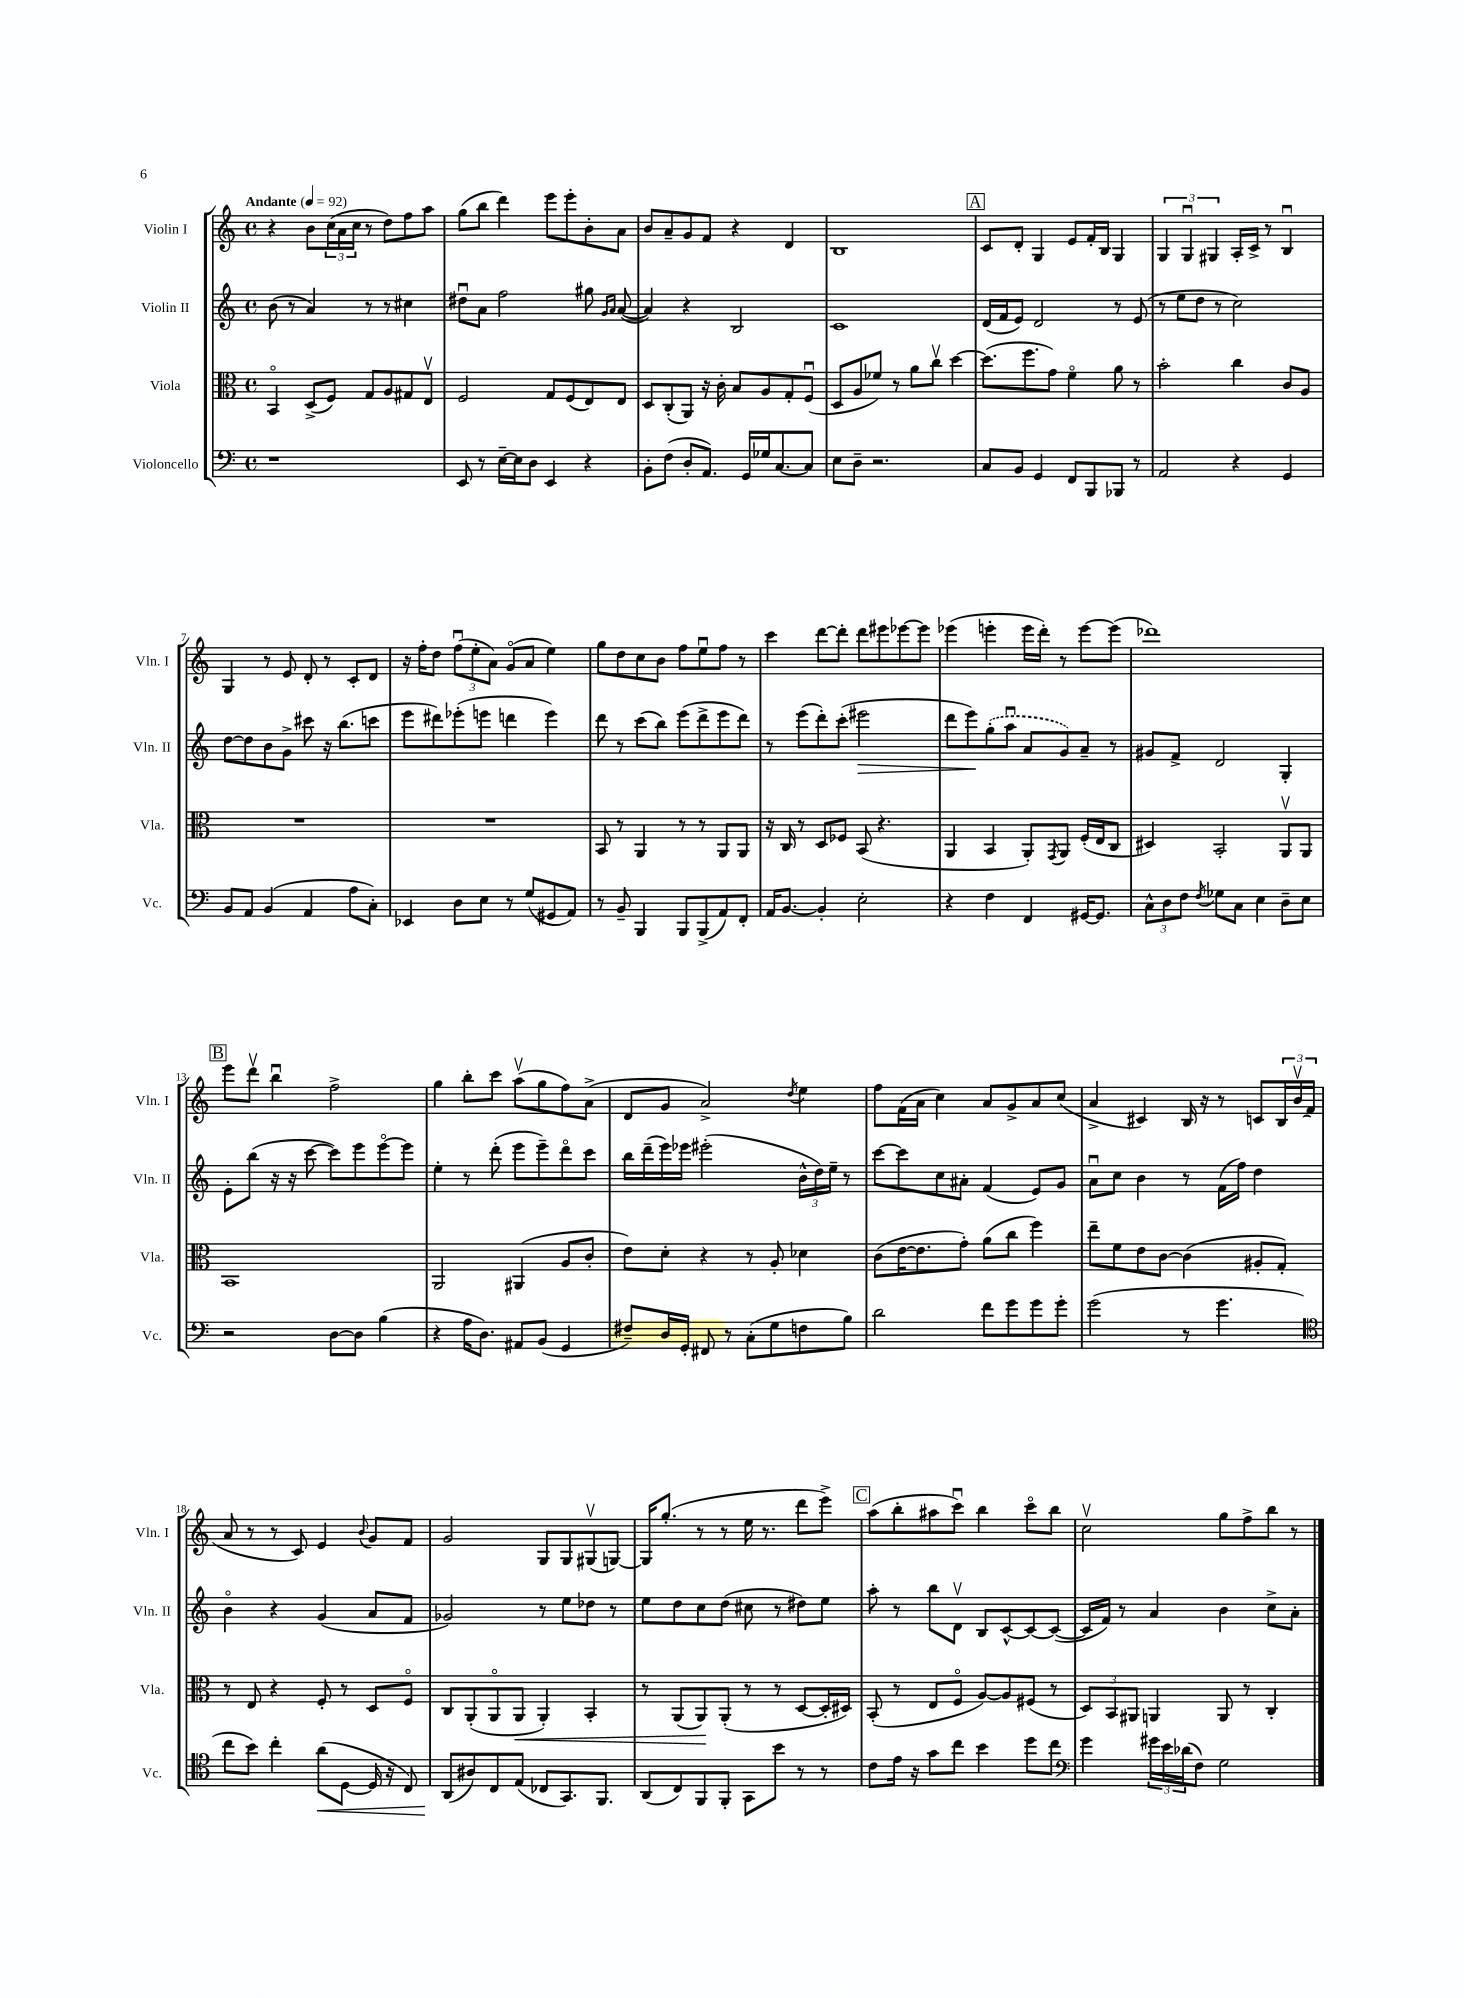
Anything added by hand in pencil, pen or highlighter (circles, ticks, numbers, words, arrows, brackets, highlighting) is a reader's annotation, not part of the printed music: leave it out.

**kern	**kern	**kern	**kern
*staff4	*staff3	*staff2	*staff1
*clefF4	*clefC3	*clefG2	*clefG2
*k[]	*k[]	*k[]	*k[]
*M4/4	*M4/4	*M4/4	*M4/4
*met(c)	*met(c)	*met(c)	*met(c)
*MM92	*MM92	*MM92	*MM92
1r	4BBo	(8b	4r
.	.	8r	.
.	(8D^	4a)	8b
.	8F)	.	(24cc
.	.	.	24a
.	.	.	24cc
.	8G	8r	8r
.	8A	8r	8dd)
.	8G#	4cc#	8ff
.	8Ev	.	8aa
=	=	=	=
8EE	2F	8dd#u	(8gg
8r	.	8a	8bb
[16E~	.	2ff	4ddd)
16E]	.	.	.
8D	.	.	.
4EE	8G	.	8eee
.	(8F	.	8eee'
4r	8E)	8gg#	8b'
.	.	16qqg	.
.	.	16qqa	.
.	8E	([8a	8a
=	=	=	=
8BB'	8D	4a])	8b
(8F	(8C'	.	8a~
8D'	8AA)	4r	8g
8.AA)	16r	.	8f
.	16c'	.	.
.	8B	2B	4r
16GG	.	.	.
16G-	8A	.	.
[8.C	.	.	.
.	8G'	.	4d
8C]	(8Fu	.	.
=	=	=	=
8E	8D	1c	1B
8D~	8A	.	.
2.r	8f-)	.	.
.	8r	.	.
.	8a	.	.
.	8ccv	.	.
.	[4dd	.	.
=	=	=	=
8C	(8.dd]	(16d	8c
.	.	16f	.
8BB	.	8e)	8d'
.	8.ff	.	.
4GG	.	2d	4G
.	8g)	.	.
8FF	4fo	.	8e
8BBB	.	.	16f'
.	.	.	16B
8BBB-	8a	8r	4G
8r	8r	(8e	.
=	=	=	=
2AA	2b'	8r	6G
.	.	8ee	.
.	.	.	6Gu
.	.	8dd	.
.	.	.	6G#
.	.	8r	.
4r	4cc	2cc)	16A'
.	.	.	16c^
.	.	.	8r
4GG	8c	.	4Bu
.	8A	.	.
=	=	=	=
8BB	1r	[8dd	4G
8AA	.	8dd]	.
(4BB	.	8b	8r
.	.	8g^	8e
4AA	.	8ccc#	8d'
.	.	16r	8r
.	.	(8.bb	.
8A	.	.	8c'
8C')	.	8ccc	8d
=	=	=	=
4EE-	1r	8eee	16r
.	.	.	16ff'
.	.	8ddd#)	8dd
8D	.	(8eee-'	(12ffu
.	.	.	12ee'
8E	.	8eee	.
.	.	.	12a)
8r	.	4ddd	(8go
(8G	.	.	8a
8GG#	.	4eee)	4ee)
8AA)	.	.	.
=	=	=	=
8r	8BB	8ddd	8gg
8BB~	8r	8r	8dd
4BBB	4AA	(8ccc	8cc
.	.	8bb)	8b
8BBB	8r	(8eee	8ff
(8BBB^	8r	8ddd^	8eeu
8AA)	8AA	8eee	8ff
8FF'	8AA	8ddd)	8r
=	=	=	=
16AA	16r	8r	4ccc
[8.BB	16C	.	.
.	8r	(8eee	.
4BB']	8D	8ddd')	[8ddd
.	8F-	(8ccc'	8ddd']
2E'	(8BB	2eee#	8ddd
.	4.r	.	8eee#
.	.	.	[8eee-
.	.	.	8eee-]
=	=	=	=
4r	4AA	8ddd	(4eee-
.	.	8eee)	.
4F	4BB	(8gg'	4eee'
.	.	8aau	.
4FF	8AA')	8a	16eee
.	.	.	16ddd')
.	8qGG	.	.
.	8AA	8g)	8r
[16GG#	(16F'	8a~	[8eee
8.GG#]	16E	.	.
.	8C	8r	(8eee]
=	=	=	=
12C^^	4D#)	8g#	1ddd-)
12D	.	.	.
.	.	8f^	.
12F	.	.	.
8qF	.	.	.
8G-	2BB'	2d	.
8C	.	.	.
4E	.	.	.
8D~	8AAv	4G'	.
8E	8AA	.	.
=	=	=	=
2r	1BB	8e'	8eee
.	.	(8bb	8dddv
.	.	16r	4bbu
.	.	16r	.
.	.	[8ccc	.
[8D	.	8ccc])	2ff^
8D]	.	8eee	.
(4B	.	[8eeeo	.
.	.	8eee]	.
=	=	=	=
4r	2AA	4ee'	4gg
16A	.	8r	8bb'
8.D)	.	.	.
.	.	(8ddd'	8ccc
8AA#	(4AA#	8eee	(8aav
(8BB	.	8eee~)	8gg
4GG	8A	8dddo	8ff)
.	8c'	8ccc	(8a^
=	=	=	=
8F#~)	8e)	16bb	8d
.	.	(16ddd~	.
16D	8d'	16eee)	8g
16GG'	.	16eee-	.
8FF#	4r	(2eee#'	2a^)
8r	.	.	.
(8C'	8r	.	.
8G	8A'	.	.
.	.	.	8qdd
8F	4d-	24b^^	4ee
.	.	24dd)	.
.	.	24ee~	.
8B)	.	8r	.
=	=	=	=
2d	(8c	[8ccc	8ff
.	[16e	8ccc]	(16f
.	8.e]	.	16a
.	.	8cc	4cc)
.	8g')	8a#'	.
8f	(8a	(4f	8a
8g	8cc	.	8g^
8g	4ff)	8e)	8a
8g'	.	8g	(8cc
=	=	=	=
(2g	8ee~	8au	4a^
.	8f	8cc	.
.	8e	4b	4c#)
.	[8c	.	.
8r	(4c]	8r	16B
.	.	.	16r
4.g	.	(16f	8r
.	.	16ff)	.
.	8A#'	4dd	8c
.	8G')	.	24B
.	.	.	24bv
.	.	.	(24f
=	=	=	=
*clefC4	*	*	*
8cc	8r	4bo	8a
8b)	8E	.	8r
4cc'	4r	4r	8r
.	.	.	8c)
(8a	8F'	(4g	4e
[8D	8r	.	.
.	.	.	8qqb
16D]	8D	8a	8g
16r	.	.	.
8C)	8Fo	8f	8f
=	=	=	=
(8AA	8C	2g-)	2g
8A#)	(8AA'	.	.
8C	8AAo	.	.
(8E	8AA	.	.
8C-	4AA')	8r	8G
8.GG)	.	8ee	8G
.	4BB'	8dd-	(8G#v
8.FF	.	.	.
.	.	8r	[8G)
=	=	=	=
(8AA	8r	8ee	16G]
.	.	.	(8.gg'
8C)	(8AA	8dd	.
8FF	8AA)	8cc	8r
8FF'	(8AA'	(8dd	8r
8GG	8r	8cc#	16ee
.	.	.	8.r
8b	8r	8r	.
8r	[8D	8dd#)	8ddd
8r	16D']	8ee	8eee^)
.	16D#)	.	.
=	=	=	=
8c	(8BB'	8aa'	(8aa
16e	8r	8r	8bb'
16r	.	.	.
8g	8E	8bb	8aa#
8cc	8Fo	8dv	8cccu)
4b	[8A)	8B	4bb
.	8A]	[8c^^	.
8dd	(8F#	8c_	8ccco
8cc	8r	(8c_	8bb
=	=	=	=
*clefF4	*	*	*
4g	12D)	16c]	2ccv
.	.	16f)	.
.	12BB	.	.
.	.	8r	.
.	12AA#	.	.
24g#	4AA	4a	.
24e	.	.	.
(24d-	.	.	.
8F)	.	.	.
2G	8AA	4b	8gg
.	8r	.	8ff^
.	4C'	8cc^	8bb
.	.	8a'	8r
==	==	==	==
*-	*-	*-	*-
